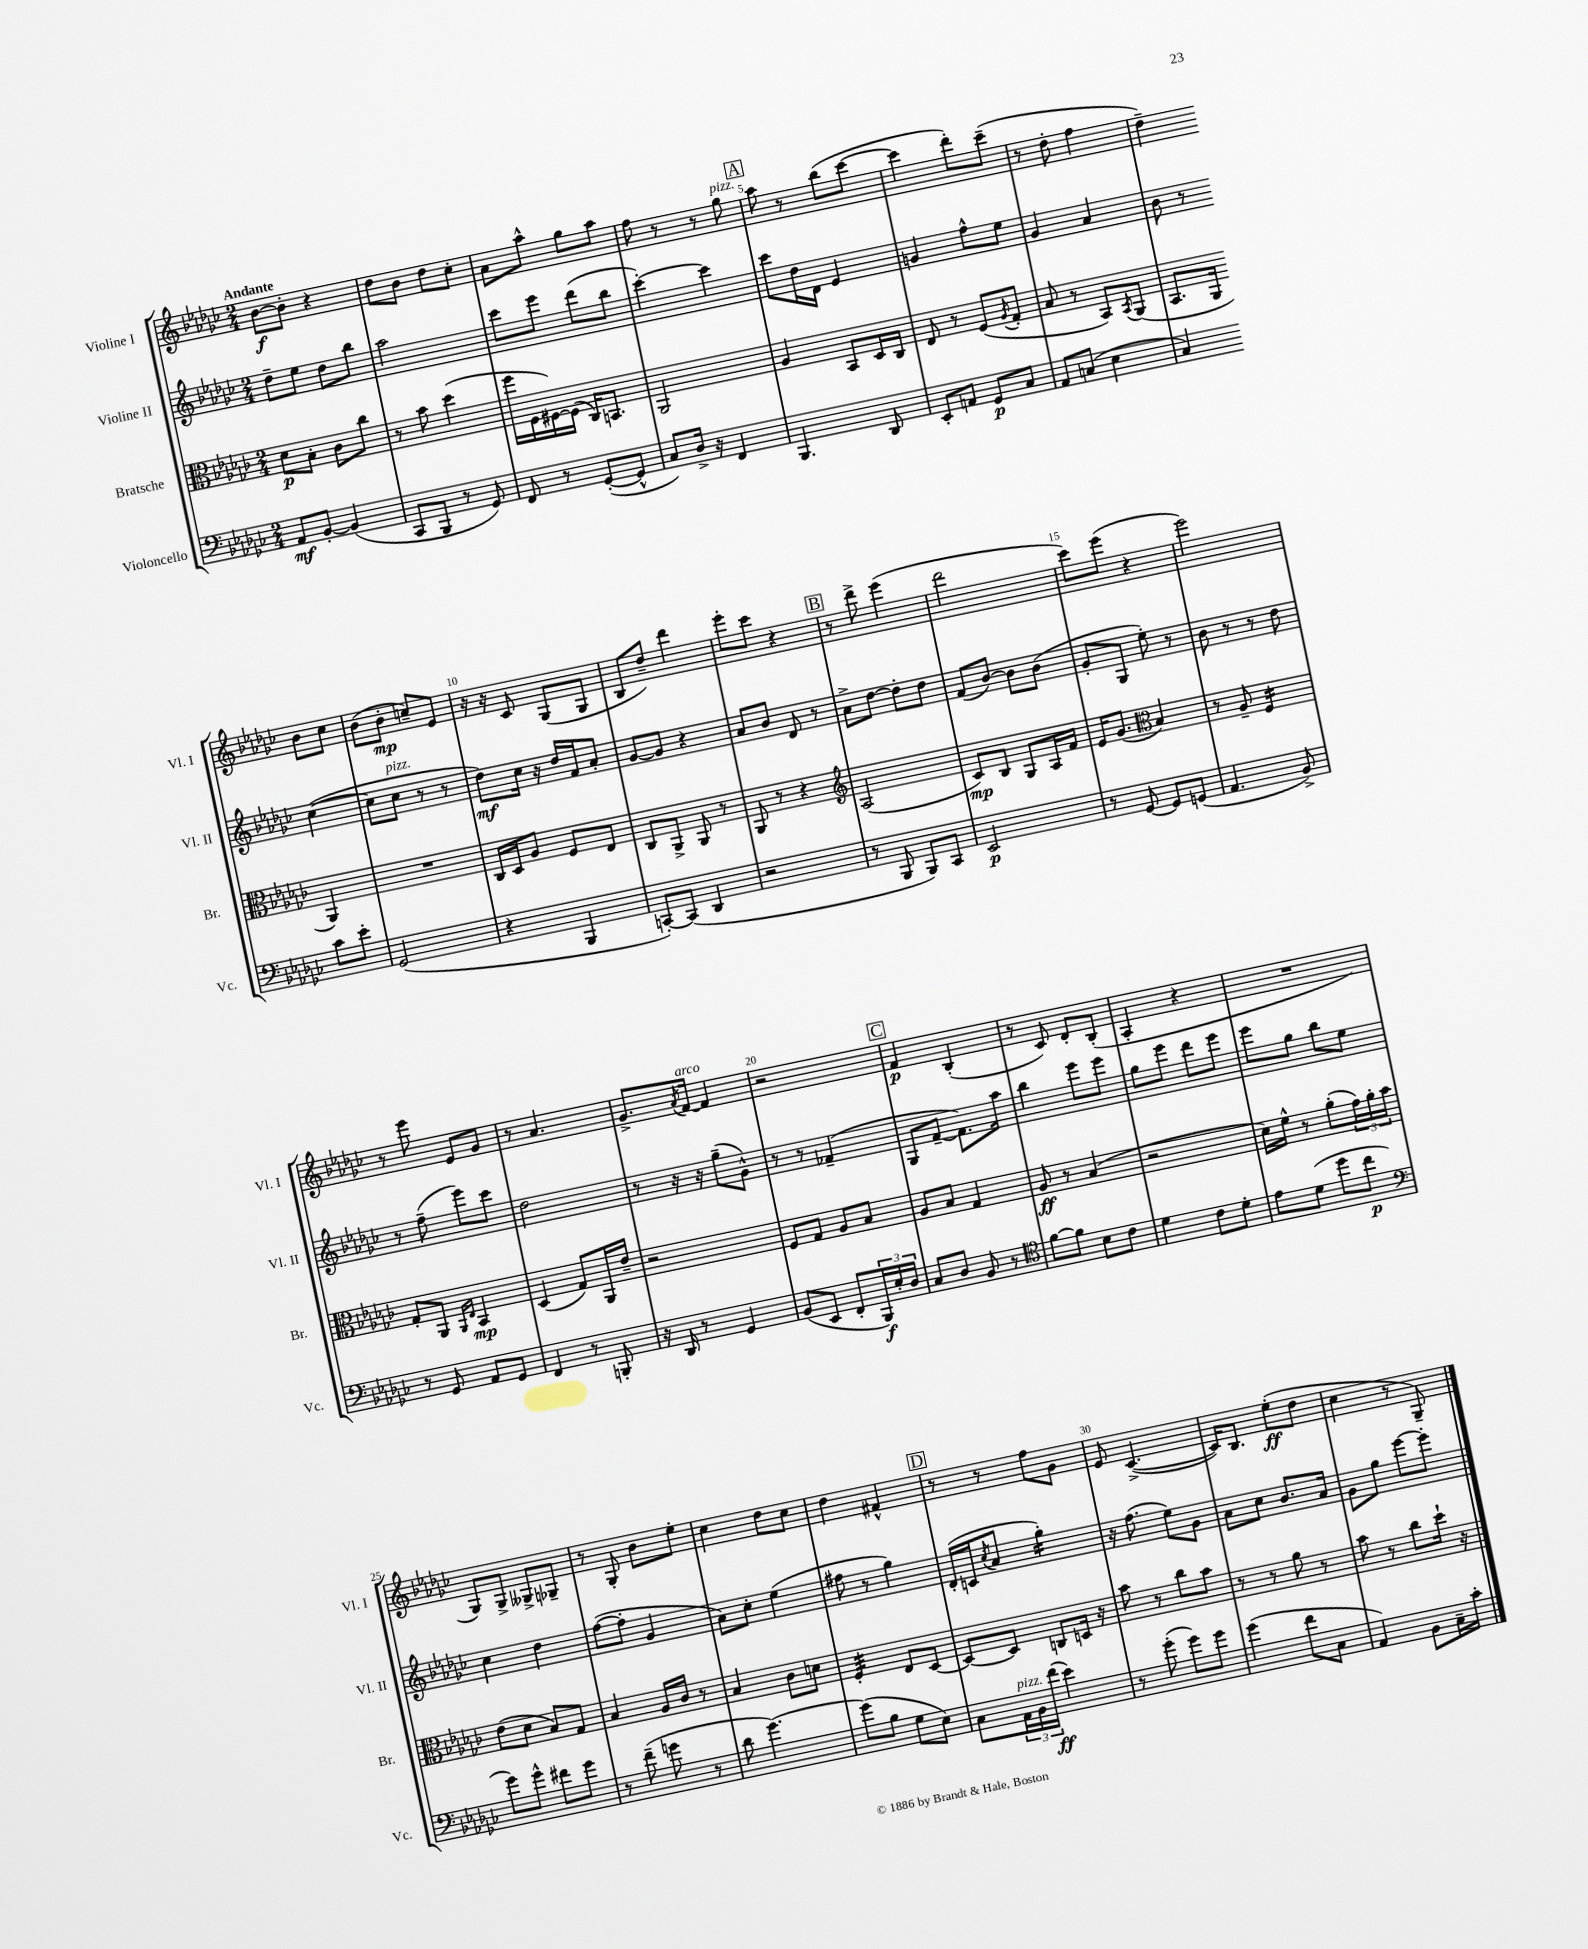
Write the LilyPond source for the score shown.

<<
\new StaffGroup <<
\new Staff = "s0" \with { instrumentName = "Violine I" shortInstrumentName = "Vl. I" } {
    \clef treble \key ges \major \numericTimeSignature \time 2/4 \tempo "Andante"
    bes'8~\f bes'8-. r4 |
    des''8 bes'8 des''8 ces''8-. |
    aes'8 aes''8-^ ges''8 aes''8 |
    f''8 r8 r8 ges''8^\markup { \italic "pizz." } |
    \mark \markup { \box "A" } aes''8 r8 bes''8( ces'''8~ |
    ces'''4 des'''8-.) ces'''8--( |
    r8 des''8-. f''4 |
    des''4--) bes'8 ces''8 |
    bes'8( bes'8-.\mp c''8--) ees'8 |
    r16 r16 ces'8 ges8( ges8 |
    bes8 des''8--) des'''4 |
    ees'''8-. ces'''8 r4 |
    \mark \markup { \box "B" } r8 des'''8-> ees'''4( |
    des'''2 |
    ces'''8) ees'''8( r4 |
    ees'''2) |
    r8 ees'''8 ees'8 ges'8 |
    r8 aes'4. |
    ges'8.-> \acciaccatura { aes'8 } f'16~^\markup { \italic "arco" } f'4 |
    r2 |
    \mark \markup { \box "C" } f'4\p bes4-.( |
    r8 ces'8) des'8-. bes8-.( |
    aes4-. r4 |
    R2 |
    ges8) ges8-> geses8-> ges8-- |
    r8 ges8-. bes'8 ees''8-. |
    ces''4 des''8 ces''8 |
    des''4 fis'4-^ |
    \mark \markup { \box "D" } r8 r8 f''8 ges'8 |
    ees'8 ces'4.~->( |
    ces'16) bes8. ees''8-.\ff( des''8 |
    ces''4 r8 ges8--) \bar "|." |
}
\new Staff = "s1" \with { instrumentName = "Violine II" shortInstrumentName = "Vl. II" } {
    \clef treble \key ges \major \numericTimeSignature \time 2/4
    des''8-- ees''8 des''8 bes''8 |
    aes''2 |
    ces'''8 ees'''8 des'''8( bes''8 |
    ces'''4~-.) ces'''4 |
    \mark \markup { \box "A" } ces'''8 des''16 des'16 ees'4 |
    g'4 f''8-^ ees''8 |
    ges'4 aes'4 |
    bes'8 r8 ces''4~( |
    ces''8 ces''8^\markup { \italic "pizz." } r8 r8 |
    des''8\mf) ces''16 r16 des''16 f'16 aes'8-. |
    ges'8~ ges'8 r4 |
    aes'8 bes'8 des'8 r8 |
    \mark \markup { \box "B" } aes'8-> des''8~ des''8-. des''8 |
    f'8( bes'8~) bes'8 bes'8( |
    ges'8-. ges8 ees''8-.) r8 |
    bes'8 r8 r8 des''8 |
    r8 f''8--( ees'''8) ces'''8 |
    des''2 |
    r8 r16 r16 ges''8--( ges'8-^) |
    r8 r8 fes'4--( |
    \mark \markup { \box "C" } ges8 f'8~-- f'8.) aes''16 |
    bes''4 ees'''8 ees'''8 |
    ges''8 ees'''8 des'''8 ees'''8 |
    ees'''8 ges''8 bes''8 ees''8 |
    ces''4 des''4 |
    f''8~( f''8-. ges'4 |
    aes'8) ces''8-. ees''4( |
    fis''8 r8 ges''4) |
    \mark \markup { \box "D" } des'16-.( c'16 \acciaccatura { ces''8 } aes'8 ges''4:16-.) |
    r16 f''8.( ees''8) ges'8 |
    aes'8 ces''8 bes'8. aes'16 |
    ges'8 ges''8 ees'''8~ ees'''8-. \bar "|." |
}
\new Staff = "s2" \with { instrumentName = "Bratsche" shortInstrumentName = "Br." } {
    \clef alto \key ges \major \numericTimeSignature \time 2/4
    des'8\p bes8-. ces'8 ces''8 |
    r8 bes'8 des''4( |
    f''16 f16 fis16~) fis16( ces16) b,8. |
    aes,2 |
    \mark \markup { \box "A" } aes4 bes,8 des16 ces16 |
    ees8 r8 f8( \acciaccatura { aes8 } ges8-. |
    bes8 r8 bes,8) \acciaccatura { bes,8 } aes,8( |
    bes,8. aes,16 aes,4) |
    R2 |
    ces16 des16 aes8 f8 ees8 |
    ces8 aes,8-> aes,8 r8 |
    aes,8 r8 r4 |
    \mark \markup { \box "B" } \clef treble aes2( |
    ces'8\mp) bes8 ges8 aes16 f'16 |
    ees'16 ges'8.( \clef alto bes4) |
    r8 aes8-- f4:16 |
    ges8-. aes,8 \grace { aes,16 ees16 } bes,4\mp |
    des4( ges8) aes,16 ees'16-- |
    r2 |
    f8 ges8 aes8 bes8 |
    \mark \markup { \box "C" } aes8 bes8 ges4 |
    aes8\ff r8 bes4( |
    r2 |
    des'16) f'16-^ r8 aes'8-.( \tuplet 3/2 { ges'16) aes'16-. bes'16 } |
    ees'8( des'8 bes8) ges8 |
    bes4 aes16 ces'16 r8 |
    bes4 ces'8 d'8 |
    f4:32-. ees8 des8~ |
    \mark \markup { \box "D" } des8~ des8 c8 d16 r16 |
    bes'8 r8 ces''8 bes'8 |
    r8 r8 aes'8 r8 |
    bes'8 r8 ces''8 des''16-! r16 \bar "|." |
}
\new Staff = "s3" \with { instrumentName = "Violoncello" shortInstrumentName = "Vc." } {
    \clef bass \key ges \major \numericTimeSignature \time 2/4
    aes,8\mf bes,8~-. bes,4( |
    ces,8 bes,,8 r8 ges,8) |
    f,8 r8 ges,8~-.( ges,8-^ |
    ces8) des16-> r16 f,4 |
    \mark \markup { \box "A" } bes,,4. des,8 |
    ees,8-. a,8 ges,8\p ces8 |
    aes,8 c8( ees4 |
    ces4) ces'8 ees'8-. |
    ges,2( |
    r4 bes,,4 |
    c,8~-.) c,8( des,4 |
    r2 |
    \mark \markup { \box "B" } r8 bes,,8 bes,,8) ces,8 |
    ees,2\p |
    r8 ges,8~ ges,8 g,8( |
    aes,4. bes,8->) |
    r8 ges,8 aes,8 ges,8 |
    f,4 r8 b,,8-. |
    r16 des,16 r8 ges,4 |
    bes,8( ees,8 f,8-. \tuplet 3/2 { bes,,16\f) ees16-. des16 } |
    \mark \markup { \box "C" } ces8 des8 bes,8 r8 |
    \clef tenor f'8~ f'8 bes8 ces'8 |
    des'4 ces'8 des'8-. |
    ees'8 des'8( des''8 ces''8\p |
    \clef bass ges'8) ges'8-^ fis'8 ges'8 |
    r8 f'8--( g'8 r8 |
    des'8 ges'4.~) |
    ges'8( bes8 ges8 ees8) |
    \mark \markup { \box "D" } ces8 \tuplet 3/2 { aes,16^\markup { \italic "pizz." } bes,16 f'16\ff( } ees'4) |
    r8 ges'8-.( ges'8) ges'8 |
    ges'4( f'8 ces8 |
    aes,4) bes,8 ces16-- ces'16-. \bar "|." |
}
>>
>>
\layout { \context { \Score \override BarNumber.break-visibility = ##(#f #t #t) barNumberVisibility = #(every-nth-bar-number-visible 5) } }
